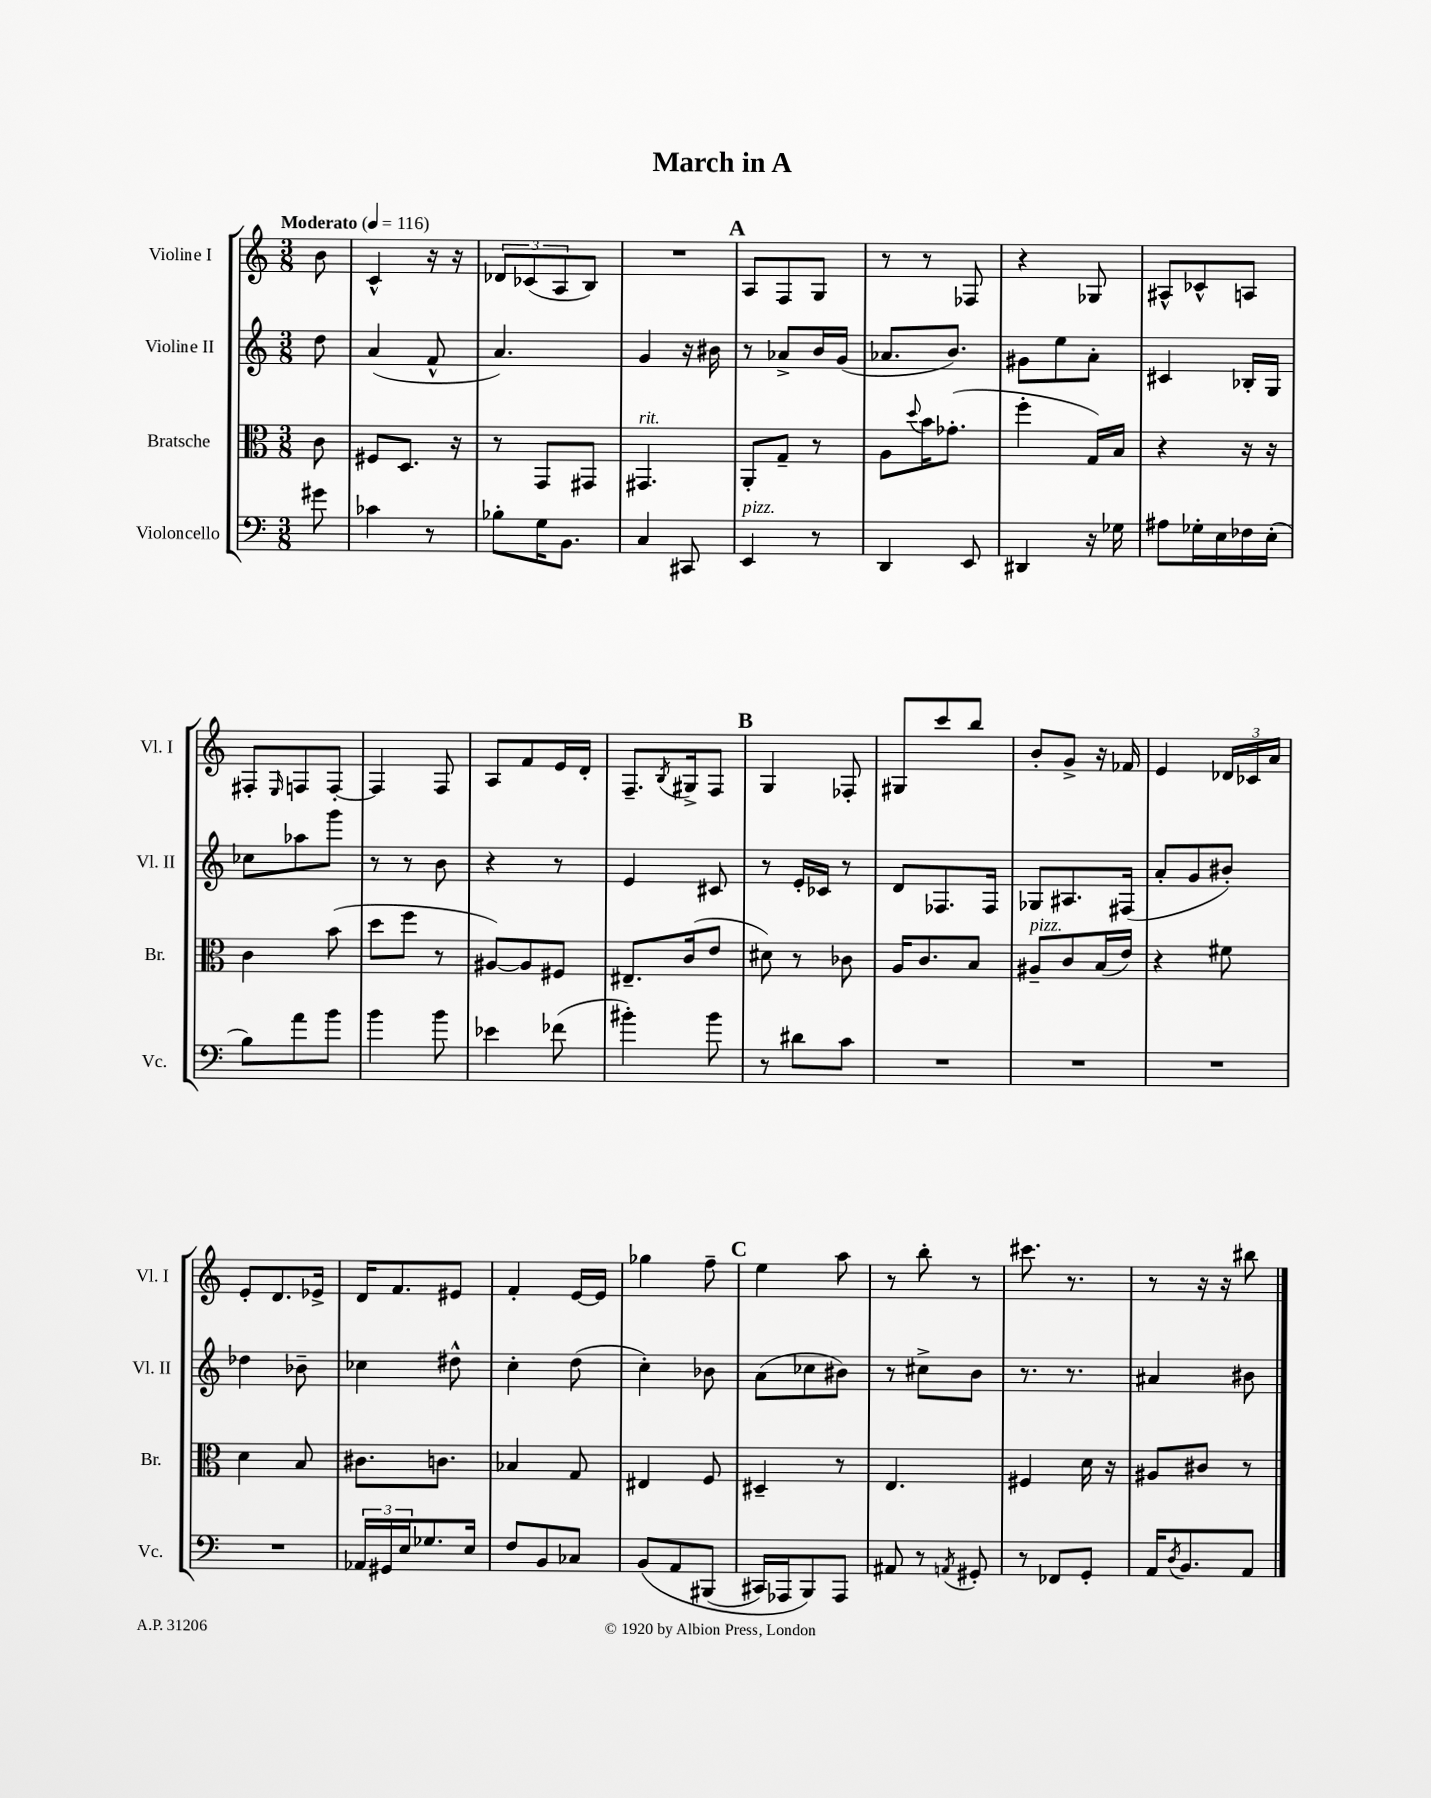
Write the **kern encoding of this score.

**kern	**kern	**kern	**kern
*part4	*part3	*part2	*part1
*staff4	*staff3	*staff2	*staff1
*I"Violoncello	*I"Bratsche	*I"Violine II	*I"Violine I
*I'Vc.	*I'Br.	*I'Vl. II	*I'Vl. I
*clefF4	*clefC3	*clefG2	*clefG2
*k[]	*k[]	*k[]	*k[]
*M3/8	*M3/8	*M3/8	*M3/8
*MM116	*MM116	*MM116	*MM116
=	=	=	=
!	!	!	!LO:TX:a:B:t=Moderato
8g#X\	8c\	8dd\	8b\
=1	=1	=1	=1
4c-X\	8F#X/L	(4a/	4c^^/
.	8.D/J	.	.
8r	.	8f^^/	16r
.	16r	.	16r
=2	=2	=2	=2
8B-X'\L	8r	4.a/)	12d-X/L
.	.	.	(12c-X/
16G\K	8GG/L	.	.
.	.	.	12A/
8.BB\J	.	.	.
.	8GG#X/J	.	8B/J)
=3	=3	=3	=3
!	!LO:TX:a:i:t=rit.	!	!
4C/	4.GG#X/	4g/	4.r
8CC#X/	.	16r	.
.	.	16b#X\	.
!!LO:REH:place=s1:t=A
=4	=4	=4	=4
!LO:TX:a:i:t=pizz.	!	!	!
4EE/	8AA'/L	8r	8A/L
.	8G~/J	8a-X^/L	8F/
8r	8r	16b/L	8G/J
.	.	(16g/JJ	.
=5	=5	=5	=5
4DD/	8A\L	8.a-X/L	8r
.	8qqdd/	.	.
.	16b\K	.	8r
.	(8.g-X'\J	8.b/J)	.
8EE/	.	.	8F-X/
=6	=6	=6	=6
4DD#X/	4ff'\	8g#X\L	4r
.	.	8ee\	.
16r	16G/LL)	8a'\J	8G-X/
16G-X\	16B/JJ	.	.
=7	=7	=7	=7
8A#X\L	4r	4c#X/	8A#X^^/L
16G-X'\L	.	.	8c-X^^/
16E\	.	.	.
16F-X\	16r	16B-X'/LL	8An/J
(16E'\JJ	16r	16G/JJ	.
!!LO:LB:g=z
=8	=8	=8	=8
8B\L)	4c\	8cc-X\L	8F#X'/L
.	.	.	16qqE/
8a\	.	8aa-X\	8Fn/
8b\J	(8b\	8ggg\J	[8F'/J
=9	=9	=9	=9
4b\	8dd\L	8r	4F/]
.	8ff\J	8r	.
8b\	8r	8b\	8F/
=10	=10	=10	=10
4e-X\	[8A#X/L)	4r	8A/L
.	8A#/]	.	8f/
(8f-X\	8F#X/J	8r	16e/L
.	.	.	16d'/JJ
=11	=11	=11	=11
4b#X'\)	8.E#X~/L	4e/	8.F~/L
.	.	.	8qB/
.	(16c/k	.	16G#X^/k
8b#\	8e/J	8c#X/	8F/J
!!LO:REH:place=s1:t=B
=12	=12	=12	=12
8r	8d#X\)	8r	4G/
8d#X\L	8r	16e'/LL	.
.	.	16c-X/JJ	.
8c\J	8c-X\	8r	8F-X'/
=13	=13	=13	=13
4.r	16A/KL	8d/L	8G#X/L
.	8.c/	.	.
.	.	8.F-X/	8ccc/
.	8B/J	.	8bb/J
.	.	16F-/Jk	.
=14	=14	=14	=14
!	!LO:TX:a:i:t=pizz.	!	!
4.r	8A#X~/L	8G-X/L	8b'/L
.	8c/	8.A#X/	8g^/J
.	(16B/L	.	16r
.	16e/JJ)	(16F#X/Jk	16f-X/
=15	=15	=15	=15
4.r	4r	8a'/L	4e/
.	.	8g/	.
.	8f#X\	8b#X'/J)	24d-X/LL
.	.	.	24c-X/
.	.	.	24a/JJ
!!LO:LB:g=z
=16	=16	=16	=16
4.r	4d\	4dd-X\	8e'/L
.	.	.	8.d/
.	8B/	8b-X~\	.
.	.	.	16e-X^/Jk
=17	=17	=17	=17
24AA-X/LL	8.c#X\L	4cc-X\	16d/KL
24GG#X/	.	.	.
.	.	.	8.f/
24E/J	.	.	.
8.G-X/	.	.	.
.	8.cn\J	.	.
.	.	8dd#X^^\	8e#X/J
16E/Jk	.	.	.
=18	=18	=18	=18
8F/L	4B-X/	4cc'\	4f'/
8BB/	.	.	.
8C-X/J	8G/	(8dd\	[16e/LL
.	.	.	16e/JJ]
=19	=19	=19	=19
(8BB/L	4E#X/	4cc'\)	4gg-X\
8AA/	.	.	.
(8BBB#X/J	8F/	8b-X\	8ff~\
!!LO:REH:place=s1:t=C
=20	=20	=20	=20
16CC#X/LL)	4D#X~/	(8a\L	4ee\
16AAA-X/J	.	.	.
8BBB/)	.	8cc-X\	.
8AAA-/J	8r	8b#X\J)	8aa\
=21	=21	=21	=21
8AA#X/	4.E/	8r	8r
8r	.	8cc#X^\L	8bb'\
8qAAn/	.	.	.
8GG#X'/	.	8b\J	8r
=22	=22	=22	=22
8r	4F#X/	8.r	8.ccc#X\
8FF-X/L	.	.	.
.	.	8.r	8.r
8GG'/J	16d\	.	.
.	16r	.	.
=23	=23	=23	=23
16AA/KL	8A#X/L	4a#X/	8r
8qD/	.	.	.
8.BB/	.	.	.
.	8c#X/J	.	16r
.	.	.	16r
8AA/J	8r	8b#X\	8bb#X\
==	==	==	==
*-	*-	*-	*-
